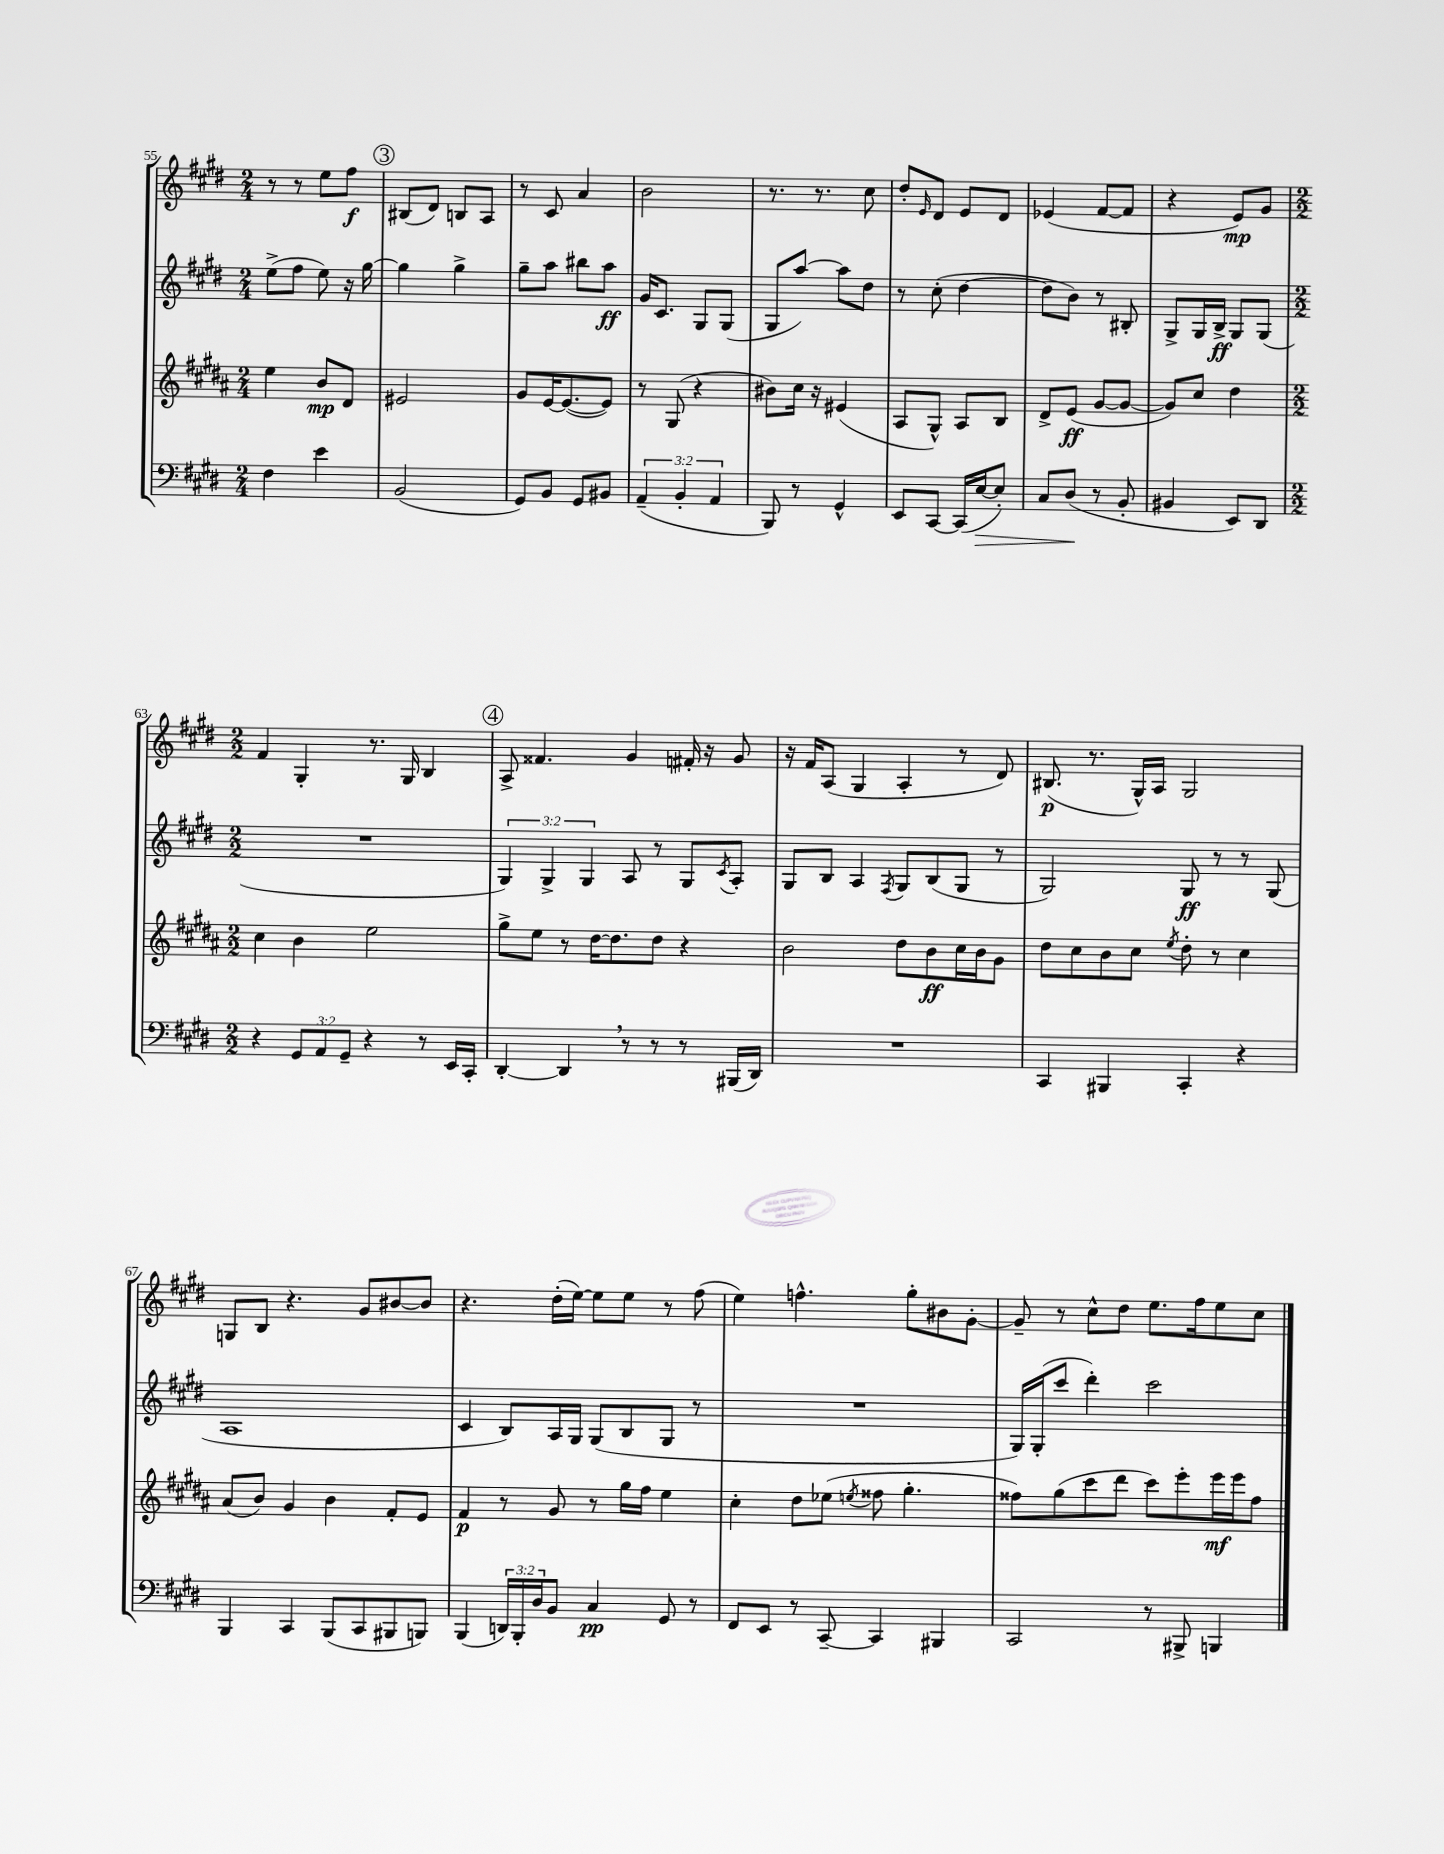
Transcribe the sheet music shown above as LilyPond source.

<<
\new StaffGroup <<
\new Staff = "s0" {
    \clef treble \key e \major \numericTimeSignature \time 2/4
    r8 r8 e''8 fis''8\f |
    \mark \markup { \circle "3" } bis8( dis'8) b8 a8 |
    r8 cis'8 a'4 |
    b'2 |
    r8. r8. cis''8 |
    dis''8-. \grace { e'16 } dis'8 e'8 dis'8 |
    ees'4( fis'8~ fis'8 |
    r4 e'8\mp) gis'8 |
    \numericTimeSignature \time 2/2 fis'4 gis4-. r8. gis16 b4 |
    \mark \markup { \circle "4" } a8-> fisis'4. gis'4 fis'16-. r16 gis'8 |
    r16 fis'16 a8( gis4 a4-. r8 dis'8) |
    bis8.\p( r8. gis16-^) a16 gis2 |
    g8 b8 r4. gis'8 bis'8~ bis'8 |
    r4. dis''16-.( e''16~) e''8 e''8 r8 fis''8( |
    e''4) f''4.-^ gis''8-. bis'8 gis'8~-. |
    gis'8-- r8 cis''8-^ dis''8 e''8. fis''16 e''8 cis''8 \bar "|." |
}
\new Staff = "s1" {
    \clef treble \key e \major \numericTimeSignature \time 2/4 \override Staff.TupletNumber.text = #tuplet-number::calc-fraction-text
    e''8->( fis''8 e''8) r16 gis''16~ |
    \mark \markup { \circle "3" } gis''4 gis''4-> |
    gis''8-- a''8 bis''8 a''8\ff |
    gis'16 cis'8. gis8 gis8( |
    gis8 a''8~) a''8 dis''8 |
    r8 cis''8-.( dis''4~ |
    dis''8 b'8) r8 bis8-. |
    gis8-> gis16 b16->\ff gis8 gis8( |
    \numericTimeSignature \time 2/2 R1 |
    \mark \markup { \circle "4" } \tuplet 3/2 { gis4) gis4-> gis4 } a8 r8 gis8 \acciaccatura { cis'8 } a8-. |
    gis8 b8 a4 \acciaccatura { fis8 } gis8 b8( gis8 r8 |
    gis2) gis8\ff r8 r8 gis8( |
    a1 |
    cis'4 b8) a16 gis16 gis8( b8 gis8 r8 |
    R1 |
    gis16) gis16-.( cis'''8 dis'''4-.) cis'''2 \bar "|." |
}
\new Staff = "s2" {
    \clef treble \key b \major \numericTimeSignature \time 2/4
    e''4 b'8\mp dis'8 |
    \mark \markup { \circle "3" } eis'2 |
    gis'8 e'16~ e'8.~( e'8) |
    r8 gis8( r4 |
    bis'8) cis''16 r16 eis'4( |
    ais8 gis8-^) ais8 b8 |
    dis'8-> e'8\ff( gis'8~ gis'8~ |
    gis'8) cis''8 dis''4 |
    \numericTimeSignature \time 2/2 cis''4 b'4 e''2 |
    \mark \markup { \circle "4" } gis''8-> e''8 r8 dis''16~ dis''8. dis''8 r4 |
    b'2 dis''8 b'8\ff cis''16 b'16 gis'8 |
    dis''8 cis''8 b'8 cis''8 \acciaccatura { e''8 } dis''8-. r8 cis''4 |
    ais'8( b'8) gis'4 b'4 fis'8-. e'8 |
    fis'4\p r8 gis'8 r8 gis''16 fis''16 e''4 |
    cis''4-. dis''8 ees''8( \acciaccatura { e''8 } fisis''8 gis''4.-. |
    fisis''8) gis''8( cis'''8 dis'''8 cis'''8) e'''8-. e'''16\mf e'''16 fisis''8 \bar "|." |
}
\new Staff = "s3" {
    \clef bass \key e \major \numericTimeSignature \time 2/4 \override Staff.TupletNumber.text = #tuplet-number::calc-fraction-text
    fis4 e'4 |
    \mark \markup { \circle "3" } b,2( |
    gis,8) b,8 gis,8 bis,8 |
    \tuplet 3/2 { a,4--( b,4-. a,4 } |
    b,,8) r8 gis,4-^ |
    e,8 cis,8~ cis,16( e16~\> e8-.) |
    cis8 dis8\!( r8 b,8-. |
    bis,4 e,8) dis,8 |
    \numericTimeSignature \time 2/2 r4 \tuplet 3/2 { gis,8 a,8 gis,8-- } r4 r8 e,16 cis,16-. |
    \mark \markup { \circle "4" } dis,4~-. dis,4 \breathe r8 r8 r8 bis,,16( dis,16) |
    R1 |
    cis,4 bis,,4 cis,4-. r4 |
    b,,4 cis,4 b,,8( cis,8 bis,,8 b,,8) |
    b,,4( \tuplet 3/2 { d,16) b,,16-. dis16 } b,8 cis4\pp gis,8 r8 |
    fis,8 e,8 r8 cis,8~-- cis,4 bis,,4 |
    cis,2 r8 bis,,8-> b,,4 \bar "|." |
}
>>
>>
\layout { \context { \Score currentBarNumber = #55 } }
